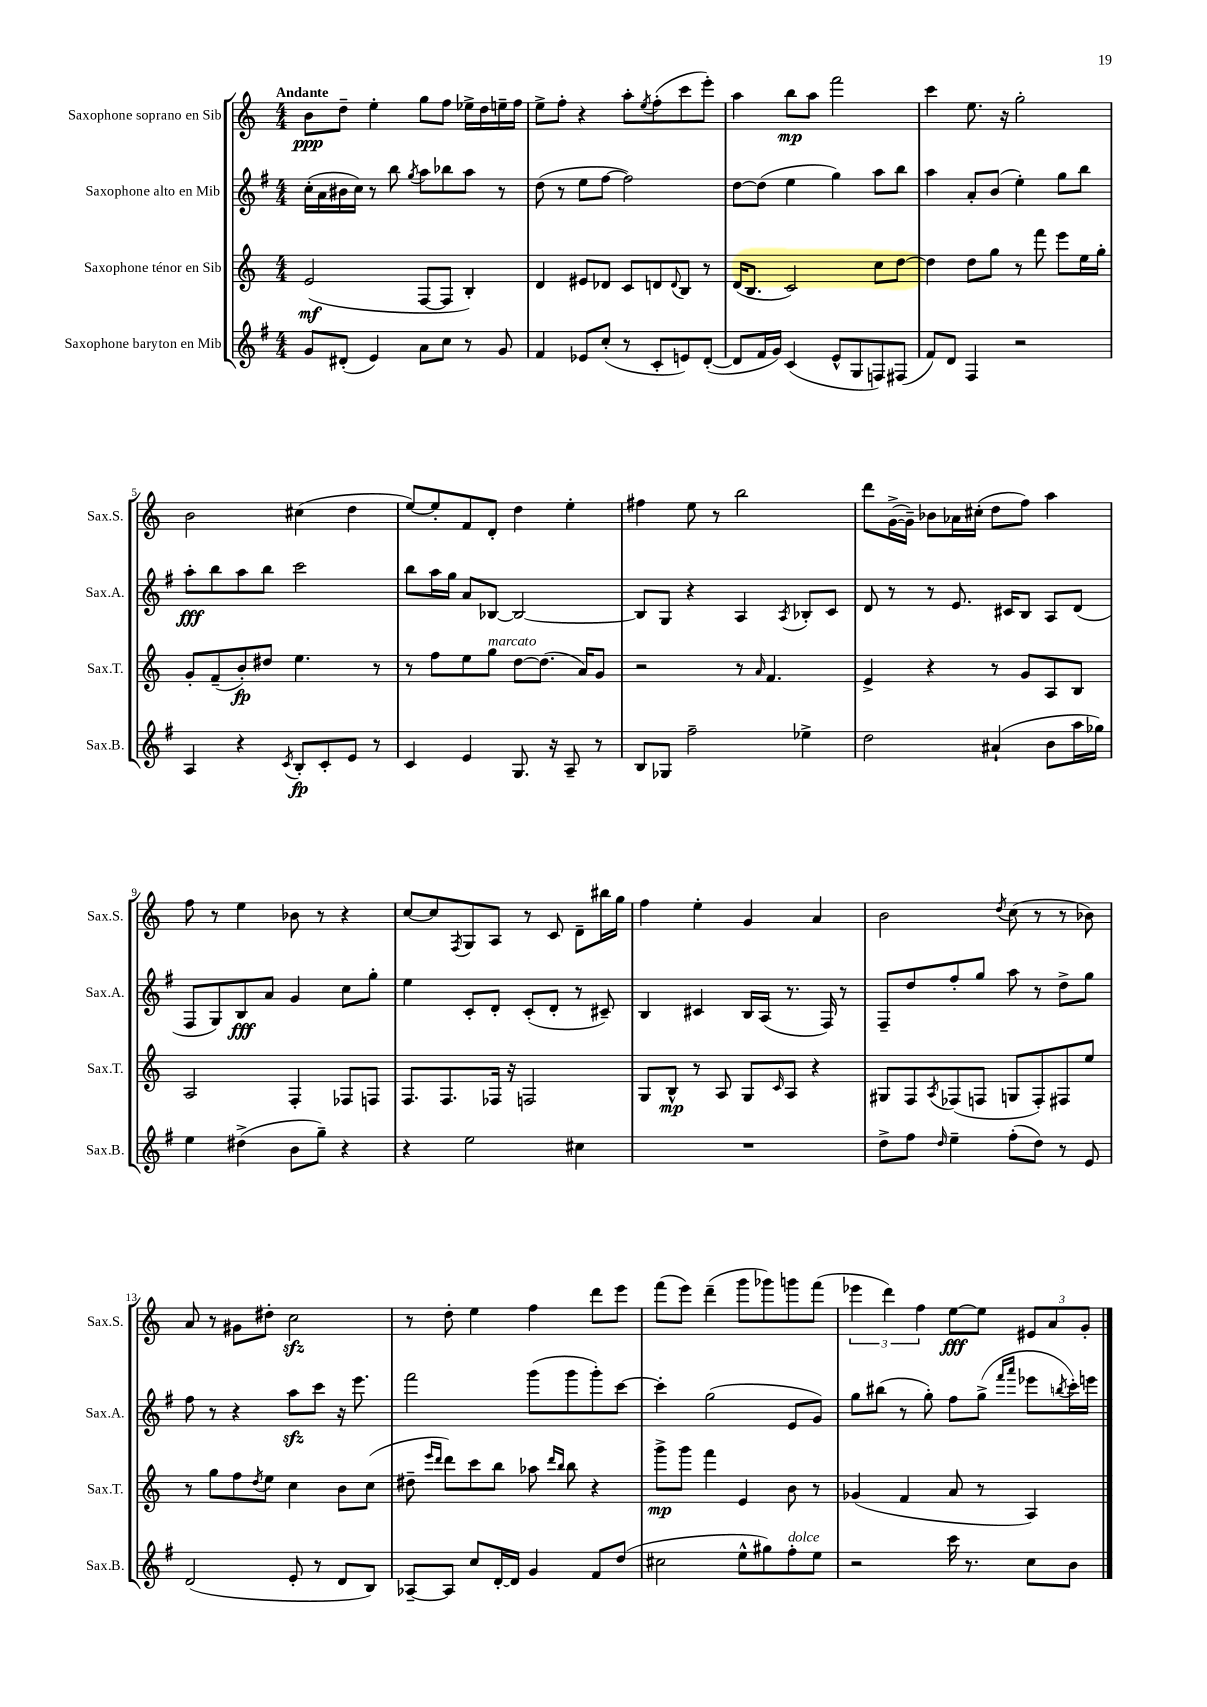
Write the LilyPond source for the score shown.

<<
\new StaffGroup <<
\new Staff = "s0" \with { instrumentName = "Saxophone soprano en Sib" shortInstrumentName = "Sax.S." } {
    \clef treble \key c \major \numericTimeSignature \time 4/4 \tempo "Andante"
    b'8\ppp d''8-- e''4-. g''8 f''8 ees''16-> d''16 e''16-- f''16 |
    e''8-> f''8-. r4 a''8-. \acciaccatura { e''8 } f''8-.( c'''8 e'''8-.) |
    a''4 b''8\mp a''8 f'''2 |
    c'''4 e''8. r16 g''2-. |
    b'2 cis''4( d''4 |
    e''8~) e''8-. f'8 d'8-. d''4 e''4-. |
    fis''4 e''8 r8 b''2 |
    d'''8 g'16~->( g'16--) bes'8 aes'16 cis''16-.( d''8 f''8) a''4 |
    f''8 r8 e''4 bes'8 r8 r4 |
    c''8~ c''8 \acciaccatura { f8 } g8 a8 r8 c'8 d'8-- bis''16 g''16 |
    f''4 e''4-. g'4 a'4 |
    b'2 \acciaccatura { d''8 } c''8( r8 r8 bes'8) |
    a'8 r8 gis'8 dis''8-. c''2\sfz |
    r8 d''8-. e''4 f''4 d'''8 e'''8 |
    f'''8( e'''8) d'''4--( g'''8 ges'''8) g'''8 f'''8( |
    \tuplet 3/2 { ees'''4 d'''4) f''4 } e''8~\fff e''8 \tuplet 3/2 { eis'8 a'8 g'8-. } \bar "|." |
}
\new Staff = "s1" \with { instrumentName = "Saxophone alto en Mib" shortInstrumentName = "Sax.A." } {
    \clef treble \key g \major \numericTimeSignature \time 4/4
    c''16-.( a'16 bis'16 c''16) r8 b''8 \acciaccatura { g''8 } a''8 bes''8 a''8 r8 |
    d''8( r8 e''8 fis''8~ fis''2) |
    d''8~ d''8( e''4 g''4) a''8 b''8 |
    a''4 a'8-. b'8( e''4-.) g''8 b''8 |
    a''8-.\fff b''8 a''8 b''8 c'''2 |
    b''8 a''16 g''16 a'8 bes8~ bes2~ |
    bes8 g8 r4 a4 \acciaccatura { a8 } bes8-. c'8 |
    d'8 r8 r8 e'8. cis'16 b8 a8 d'8( |
    fis8 g8) b8\fff a'8 g'4 c''8 g''8-. |
    e''4 c'8-. d'8-. c'8-.( d'8-. r8 cis'8--) |
    b4 cis'4 b16 a16( r8. fis16) r8 |
    fis8-- d''8 fis''8-. g''8 a''8 r8 d''8-> g''8 |
    fis''8 r8 r4 a''8\sfz c'''8 r16 e'''8. |
    fis'''2 g'''8( g'''8 g'''8-.) c'''8~ |
    c'''4-. g''2( e'8 g'8) |
    g''8 bis''8( r8 g''8-.) fis''8 g''8->( \grace { fis'''16 a'''16 } ees'''8 \acciaccatura { b''8 } c'''16-.) e'''16 \bar "|." |
}
\new Staff = "s2" \with { instrumentName = "Saxophone ténor en Sib" shortInstrumentName = "Sax.T." } {
    \clef treble \key c \major \numericTimeSignature \time 4/4
    e'2\mf( f8~ f8 b4-.) |
    d'4 eis'8 des'8 c'8 d'8 \appoggiatura { d'8 } b8 r8 |
    d'16( b8. c'2) c''8 d''8~ |
    d''4 d''8 g''8 r8 f'''8 e'''8 e''16 g''16-. |
    g'8-. f'8--( b'8-.\fp) dis''8 e''4. r8 |
    r8 f''8 e''8 g''8^\markup { \italic "marcato" } d''8~ d''8.( a'16) g'8 |
    r2 r8 \grace { a'16 } f'4. |
    e'4-> r4 r8 g'8 a8 b8 |
    a2 f4-. fes8 f8 |
    f8. f8. fes16 r16 f2 |
    g8 b8-^\mp r8 a8 g8 \grace { c'16 } a8 r4 |
    gis8 f8 \acciaccatura { a8 } fes8( f8 g8 f8-.) fis8 e''8 |
    r8 g''8 f''8 \acciaccatura { d''8 } e''8 c''4 b'8 c''8( |
    dis''8-- \grace { e'''16 d'''16 } d'''8) c'''8 b''8 aes''8 \grace { d'''16 b''16 } b''8 r4 |
    g'''8->\mp g'''8 f'''4 e'4 b'8 r8 |
    ges'4( f'4 a'8 r8 a4) \bar "|." |
}
\new Staff = "s3" \with { instrumentName = "Saxophone baryton en Mib" shortInstrumentName = "Sax.B." } {
    \clef treble \key g \major \numericTimeSignature \time 4/4
    g'8 dis'8-.( e'4) a'8 c''8 r8 g'8 |
    fis'4 ees'8 c''8-.( r8 c'8-. e'8) d'8~-.( |
    d'8 fis'16 g'16) c'4( e'8-^ g8 f8) fis8( |
    fis'8) d'8 fis4 r2 |
    a4 r4 \acciaccatura { c'8 } b8-.\fp c'8-. e'8 r8 |
    c'4 e'4 g8. r16 a8-- r8 |
    b8 ges8 fis''2-- ees''4-> |
    d''2 ais'4-!( b'8 a''16 ges''16) |
    e''4 dis''4->( b'8 g''8--) r4 |
    r4 e''2 cis''4 |
    R1 |
    d''8-> fis''8 \grace { d''16 } e''4-- fis''8-.( d''8) r8 e'8 |
    d'2( e'8-. r8 d'8 b8) |
    aes8~-- aes8 c''8 d'16~-. d'16 g'4 fis'8 d''8( |
    cis''2 e''8-^ gis''8) fis''8-.^\markup { \italic "dolce" } e''8 |
    r2 c'''16 r8. c''8 b'8 \bar "|." |
}
>>
>>
